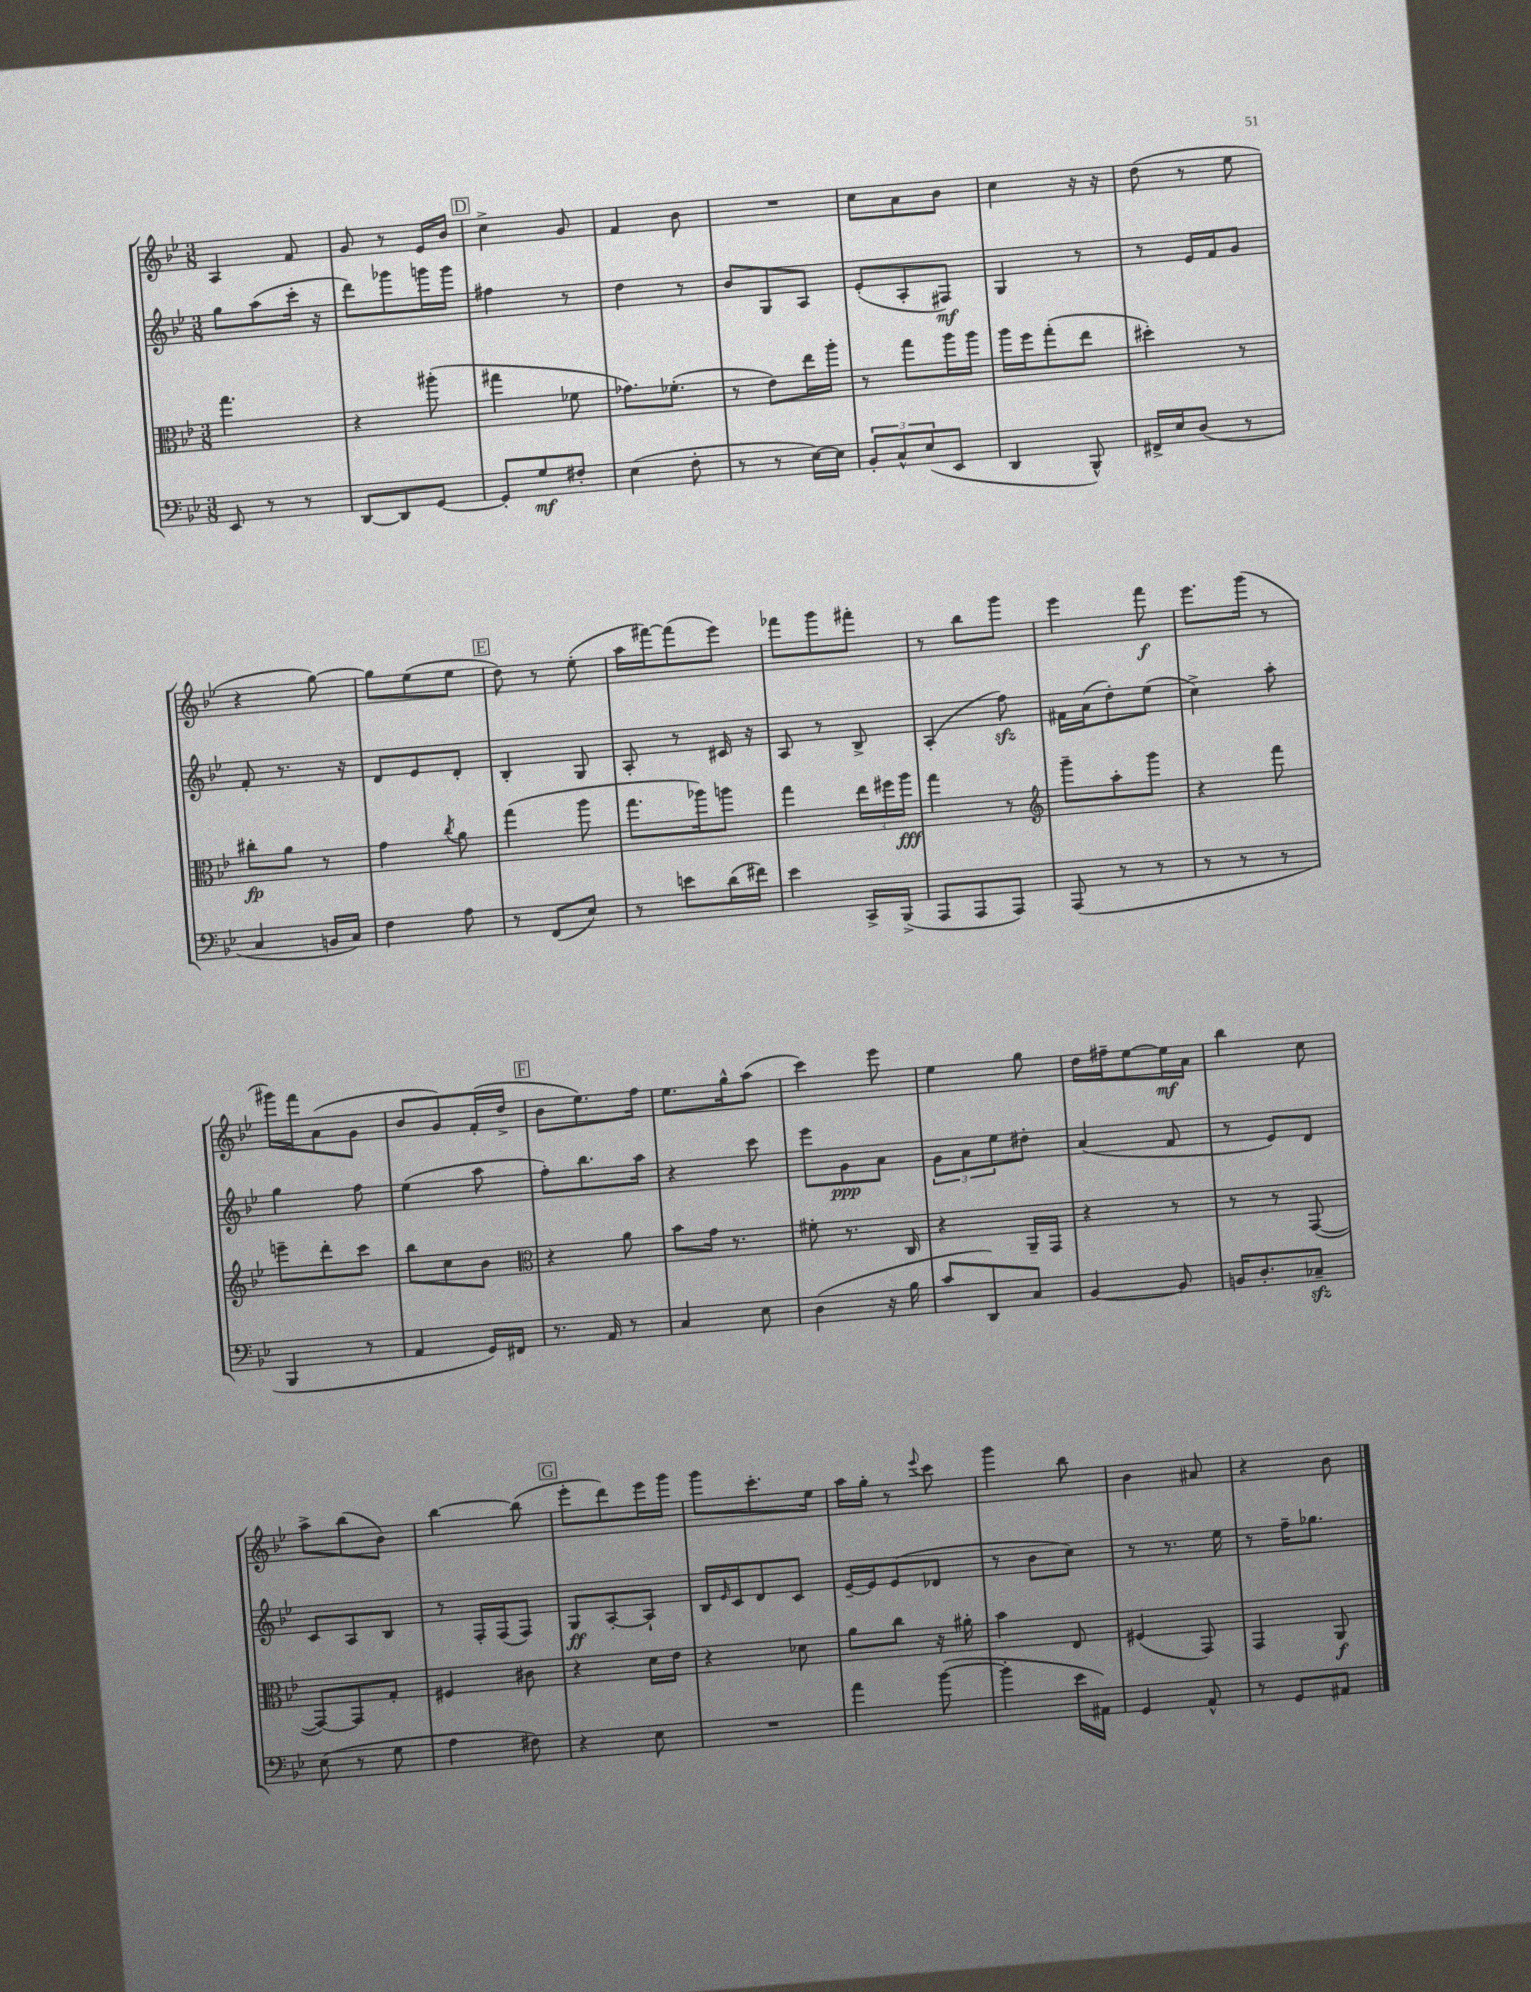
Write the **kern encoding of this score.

**kern	**dynam	**kern	**dynam	**kern	**dynam	**kern	**dynam
*part4	*part4	*part3	*part3	*part2	*part2	*part1	*part1
*staff4	*staff4	*staff3	*staff3	*staff2	*staff2	*staff1	*staff1
*clefF4	*	*clefC3	*	*clefG2	*	*clefG2	*
*k[b-e-]	*	*k[b-e-]	*	*k[b-e-]	*	*k[b-e-]	*
*M3/8	*	*M3/8	*	*M3/8	*	*M3/8	*
=22	=22	=22	=22	=22	=22	=22	=22
8EE-/	.	4.gg\	.	8gg\L	.	4A/	.
8r	.	.	.	(8aa\	.	.	.
8r	.	.	.	16ccc'\Jk	.	8f/	.
.	.	.	.	16r	.	.	.
=23	=23	=23	=23	=23	=23	=23	=23
[8DD/L	.	4r	.	8ddd\L)	.	8g/	.
8DD/]	.	.	.	8ggg-X\	.	8r	.
[8GG/J	.	(8aa#X'\	.	16gggn\L	.	16e-/LL	.
.	.	.	.	16ggg\JJ	.	16b-/JJ	.
!!LO:REH:place=s1:t=D
=24	=24	=24	=24	=24	=24	=24	=24
8GG'/L]	.	4gg#X\	.	4ff#X\	.	4cc^\	.
8G/	mf	.	.	.	.	.	.
8F#X'/J	.	8f-X\	.	8r	.	8g/	.
=25	=25	=25	=25	=25	=25	=25	=25
(4E-\	.	8.g-X\L)	.	4dd\	.	4f/	.
.	.	(8.f-X'\J	.	.	.	.	.
8F'\	.	.	.	8r	.	8b-\	.
=26	=26	=26	=26	=26	=26	=26	=26
8r	.	8r	.	8b-/L	.	4.r	.
8r	.	8e-\L)	.	8G/	.	.	.
[16E-\LL)	.	16ee-\L	.	8A/J	.	.	.
16E-\JJ]	.	16aa'\JJ	.	.	.	.	.
=27	=27	=27	=27	=27	=27	=27	=27
12BB-'/L	.	8r	.	(8e-'/L	.	8cc\L	.
12C^^/	.	.	.	.	.	.	.
.	.	8gg\L	.	8A'/	.	8a\	.
(12E-/	.	.	.	.	.	.	.
8EE-/J	.	16aa\L	.	8F#X/J)	mf	8b-\J	.
.	.	16aa\JJ	.	.	.	.	.
=28	=28	=28	=28	=28	=28	=28	=28
4DD/	.	16aa\LL	.	4G/	.	4cc\	.
.	.	16ff\J	.	.	.	.	.
.	.	(8gg'\	.	.	.	.	.
8BBB-^^/)	.	8ee-\J	.	8r	.	16r	.
.	.	.	.	.	.	16r	.
=29	=29	=29	=29	=29	=29	=29	=29
16FF#X^/LL	.	4dd#X'\)	.	8r	.	(8dd\	.
16E-/J	.	.	.	.	.	.	.
(8D/J	.	.	.	16e-/LL	.	8r	.
.	.	.	.	16f/J	.	.	.
8r	.	8r	.	8g/J	.	8ee-\	.
!!LO:LB:g=z
=30	=30	=30	=30	=30	=30	=30	=30
4C/	.	8cc#X'\L	fp	8f'/	.	4r	.
.	.	8a\J	.	8.r	.	.	.
16BBn/LL	.	8r	.	.	.	[8gg\)	.
16C/JJ)	.	.	.	16r	.	.	.
=31	=31	=31	=31	=31	=31	=31	=31
4F\	.	4g\	.	8d/L	.	8gg\L]	.
.	.	.	.	8e-/	.	(8ee-\	.
.	.	8qcc/	.	.	.	.	.
8A\	.	8a\	.	8d'/J	.	8ee-\J	.
!!LO:REH:place=s1:t=E
=32	=32	=32	=32	=32	=32	=32	=32
8r	.	(4gg\	.	4B-'/	.	8dd\)	.
(8FF/L	.	.	.	.	.	8r	.
8E-/J)	.	8aa\	.	8G/	.	(8ee-'\	.
=33	=33	=33	=33	=33	=33	=33	=33
8r	.	8.gg\L	.	8A'/	.	16aa\LL	.
.	.	.	.	.	.	[16fff#X\J)	.
8en\L	.	.	.	8r	.	(8fff#\]	.
.	.	16aa-X\k)	.	.	.	.	.
(16d\L	.	8aan\J	.	16c#X/	.	8eee-\J)	.
16f#X\JJ)	.	.	.	16r	.	.	.
=34	=34	=34	=34	=34	=34	=34	=34
4e-\	.	4gg\	.	8A/	.	8fff-X\L	.
.	.	.	.	8r	.	8ggg\	.
16CC^/LL	.	24ee-\LL	.	8B-^/	.	8fff#X'\J	.
.	.	24ff#X\	.	.	.	.	.
(16BBB-^/JJ	.	.	.	.	.	.	.
.	.	24aa\JJ	fff	.	.	.	.
=35	=35	=35	=35	=35	=35	=35	=35
8AAA/L	.	4gg\	.	(4A'/	.	8r	.
8AAA/	.	.	.	.	.	8bb-\L	.
8AAA/J)	.	8r	.	8ffzz\)	.	8ggg\J	.
=36	=36	=36	=36	=36	=36	=36	=36
*	*	*clefG2	*	*	*	*	*
(8AAA/	.	8ggg~\L	.	16f#X\LL	.	4eee-\	.
.	.	.	.	(16a\J	.	.	.
8r	.	8aa'\	.	8dd'\)	.	.	.
8r	.	8ggg\J	.	(8ee-\J	.	8fff\	f
=37	=37	=37	=37	=37	=37	=37	=37
8r	.	4r	.	4cc^\)	.	8.eee-\L	.
8r	.	.	.	.	.	.	.
.	.	.	.	.	.	(16ggg\Jk	.
8r	.	8fff\	.	8aa'\	.	8r	.
!!LO:LB:g=z
=38	=38	=38	=38	=38	=38	=38	=38
4BBB-/	.	8eeen~\L	.	4gg\	.	16ggg#X\LL)	.
.	.	.	.	.	.	16fff\J	.
.	.	8ddd'\	.	.	.	(8a\	.
8r	.	8ccc\J	.	8ff\	.	8g\J	.
=39	=39	=39	=39	=39	=39	=39	=39
4AA/	.	8bb-\L	.	(4ee-\	.	8b-/L	.
.	.	8cc\	.	.	.	8g/)	.
16GG/LL)	.	8b-\J	.	8aa\	.	(16f'/L	.
16FF#X/JJ	.	.	.	.	.	16dd^/JJ	.
!!LO:REH:place=s1:t=F
=40	=40	=40	=40	=40	=40	=40	=40
*	*	*clefC3	*	*	*	*	*
8.r	.	4r	.	8ff'\L)	.	8b-\L	.
.	.	.	.	8.bb-\	.	8.ee-\)	.
16AA/	.	.	.	.	.	.	.
8r	.	8a\	.	.	.	.	.
.	.	.	.	16aa\Jk	.	16ff\Jk	.
=41	=41	=41	=41	=41	=41	=41	=41
4C/	.	8b-\L	.	4r	.	8.ee-\L	.
.	.	16g\Jk	.	.	.	.	.
.	.	8.r	.	.	.	16gg^^\k	.
8E-\	.	.	.	8ccc\	.	(8aa\J	.
=42	=42	=42	=42	=42	=42	=42	=42
(4D\	.	8f#X'\	.	8eee-\L	.	4ccc\)	.
.	.	8.r	.	8g\	ppp	.	.
16r	.	.	.	8a\J	.	8eee-\	.
16B-\	.	16C/	.	.	.	.	.
=43	=43	=43	=43	=43	=43	=43	=43
8c/L	.	4r	.	12g\L	.	4ee-\	.
.	.	.	.	12a\	.	.	.
8DD/)	.	.	.	.	.	.	.
.	.	.	.	12ee-\	.	.	.
8C/J	.	16AA~/LL	.	8dd#X'\J	.	8gg\	.
.	.	16GG/JJ	.	.	.	.	.
=44	=44	=44	=44	=44	=44	=44	=44
[4BB-/	.	4r	.	(4a/	.	16dd\LL	.
.	.	.	.	.	.	16ff#X~\J	.
.	.	.	.	.	.	[8ee-\	.
8BB-/]	.	8r	.	8f/	.	16ee-\L]	mf
.	.	.	.	.	.	16a\JJ	.
=45	=45	=45	=45	=45	=45	=45	=45
16BBn/KL	.	8r	.	8r	.	4bb-\	.
8.D'/	.	.	.	.	.	.	.
.	.	8r	.	8e-/L)	.	.	.
8C-Xzz~/J	.	([8GG/	.	8d/J	.	8cc\	.
!!LO:LB:g=z
=46	=46	=46	=46	=46	=46	=46	=46
(8E-\	.	8GG/L_)	.	8c/L	.	8aa^\L	.
8r	.	8GG/]	.	8A/	.	(8bb-\	.
8G\	.	8G'/J	.	8B-/J	.	8b-\J)	.
=47	=47	=47	=47	=47	=47	=47	=47
4A\	.	4F#X/	.	8r	.	[4bb-\	.
.	.	.	.	16F'/LL	.	.	.
.	.	.	.	(16F/J	.	.	.
8F#X\)	.	8c#X\	.	8F/J)	.	(8bb-\]	.
!!LO:REH:place=s1:t=G
=48	=48	=48	=48	=48	=48	=48	=48
4r	.	4r	.	8G/L	ff	8eee-'\L	.
.	.	.	.	[8A'/	.	8ddd\)	.
8E-\	.	16d\LL	.	8A`/J]	.	16eee-\L	.
.	.	16e-\JJ	.	.	.	16ggg\JJ	.
=49	=49	=49	=49	=49	=49	=49	=49
4.r	.	4r	.	16B-/LL	.	8ggg\L	.
.	.	.	.	16qqe-/	.	.	.
.	.	.	.	16c/J	.	.	.
.	.	.	.	8d/	.	8.ccc'\	.
.	.	8d-X\	.	8c/J	.	.	.
.	.	.	.	.	.	16ee-\Jk	.
=50	=50	=50	=50	=50	=50	=50	=50
4a\	.	8a\L	.	[16e-~/LL	.	16aa\LL	.
.	.	.	.	16e-/J]	.	16gg'\JJ	.
.	.	8cc\J	.	(8e-/	.	8r	.
.	.	.	.	.	.	8qqeee-/	.
([8b-\	.	16r	.	8d-X/J	.	8ccc\	.
.	.	16a#X'\	.	.	.	.	.
=51	=51	=51	=51	=51	=51	=51	=51
4b-'\]	.	4b-\	.	8r	.	4ggg\	.
.	.	.	.	8b-\L	.	.	.
16e-\LL	.	8E-/	.	8cc\J)	.	8bb-\	.
16AA#X\JJ)	.	.	.	.	.	.	.
=52	=52	=52	=52	=52	=52	=52	=52
4GG/	.	(4F#X/	.	8r	.	4b-\	.
.	.	.	.	8.r	.	.	.
8AA^^/	.	8GG/)	.	.	.	8a#X/	.
.	.	.	.	16ee-\	.	.	.
=53	=53	=53	=53	=53	=53	=53	=53
8r	.	4GG/	.	8r	.	4r	.
8GG/L	.	.	.	16ff~\KL	.	.	.
.	.	.	.	8.gg-X\J	.	.	.
8AA#X/J	.	8AA/	f	.	.	8b-\	.
==	==	==	==	==	==	==	==
*-	*-	*-	*-	*-	*-	*-	*-
